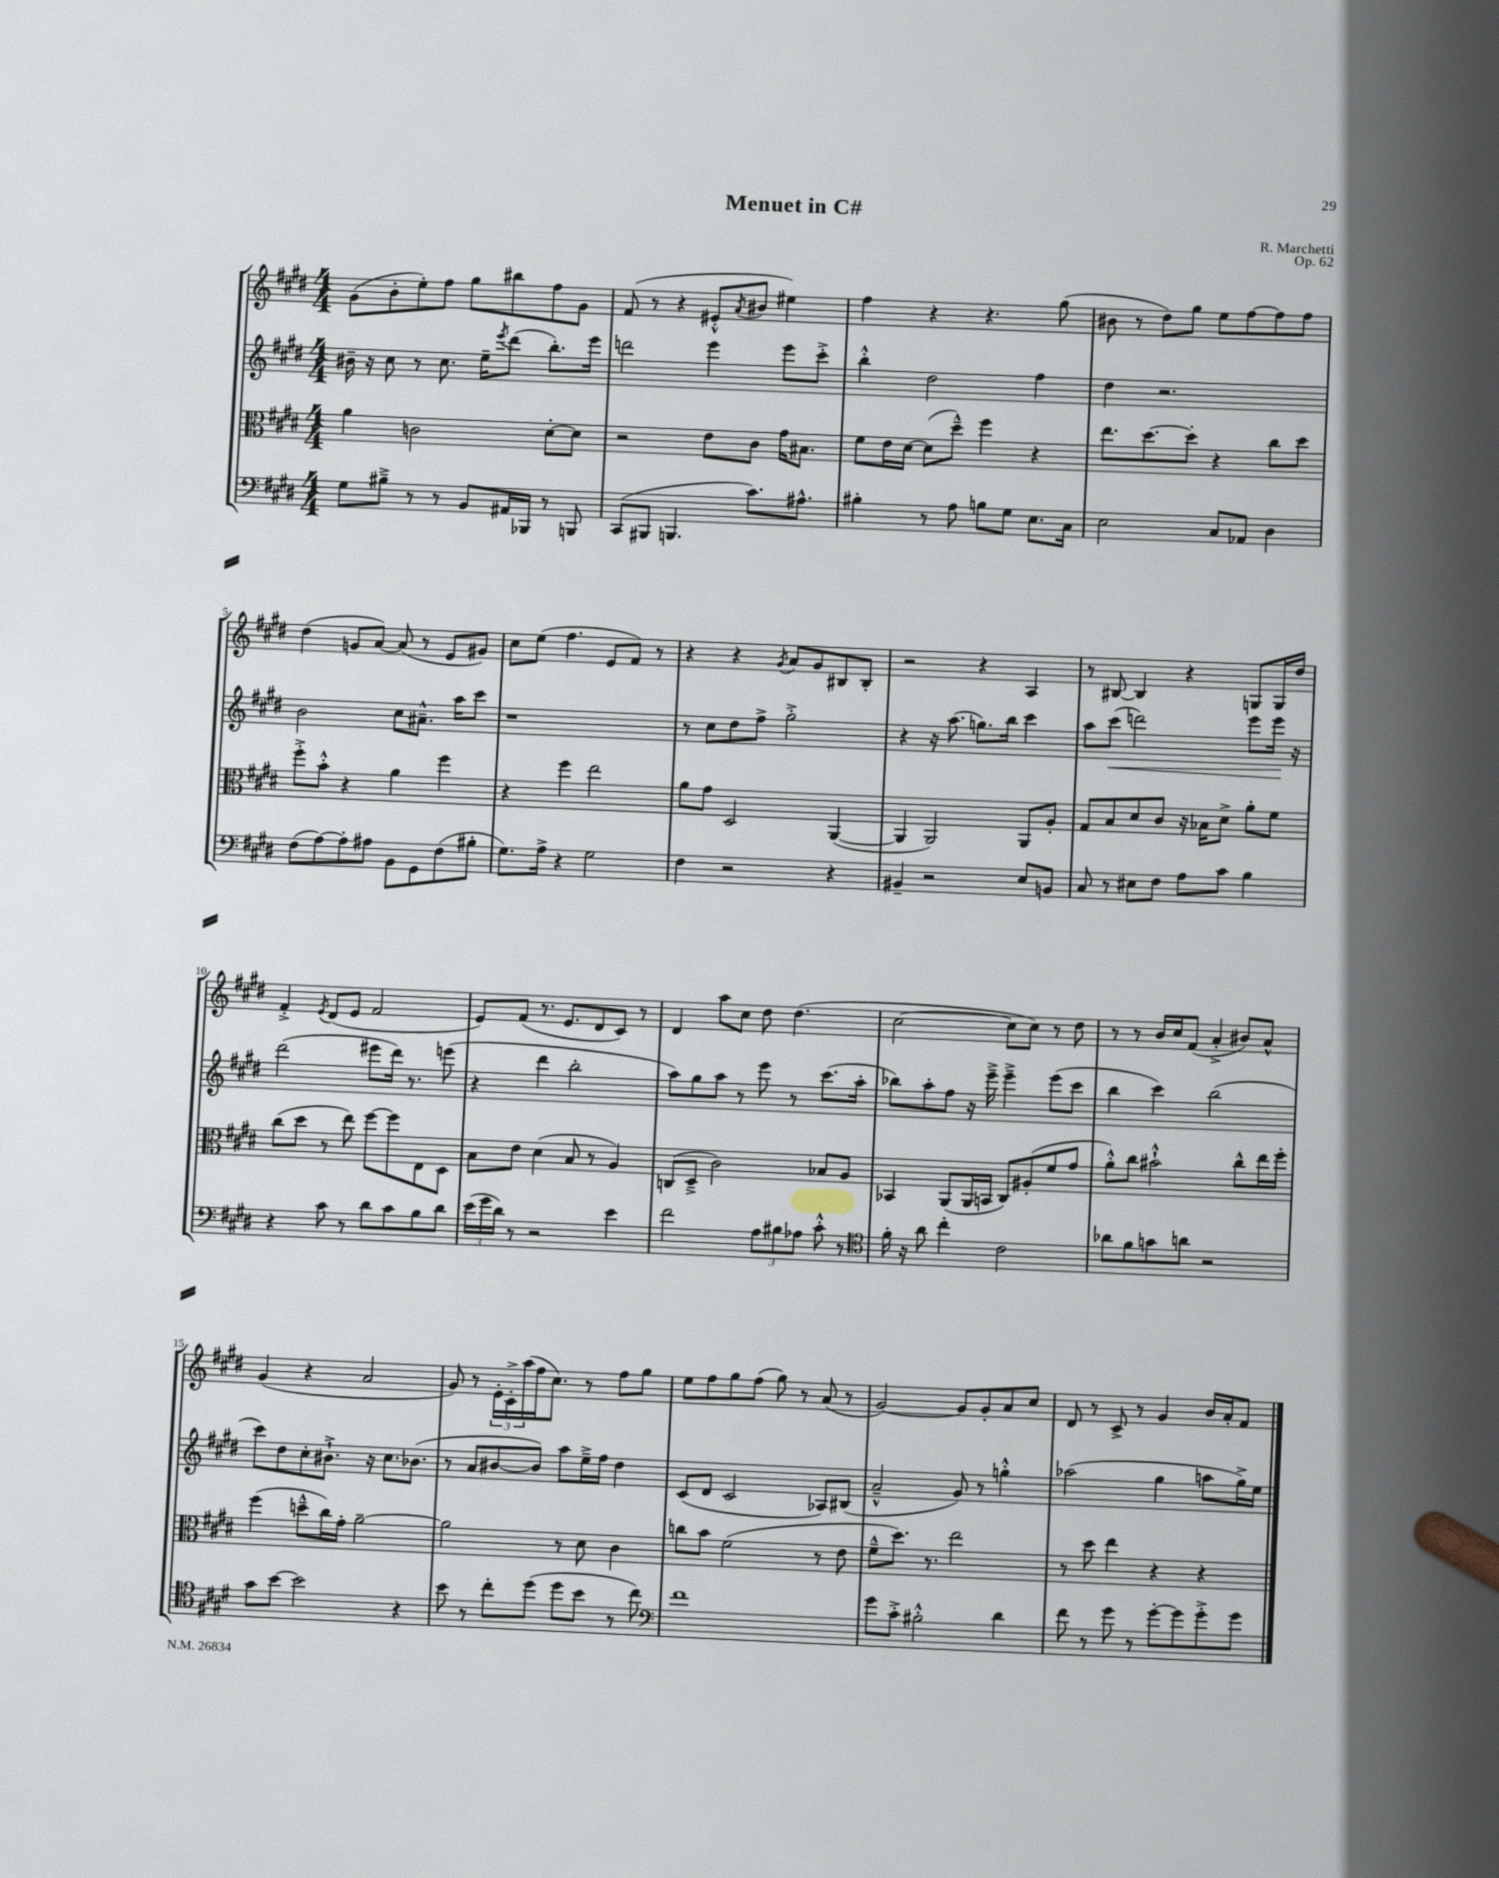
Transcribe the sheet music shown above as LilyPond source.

\header { title = "Menuet in C#" composer = "R. Marchetti" opus = "Op. 62" }
<<
\new StaffGroup <<
\new Staff = "s0" {
    \clef treble \key e \major \numericTimeSignature \time 4/4
    gis'8( b'8-. e''8-.) fis''8 gis''8 bis''8 fis''8 gis'8 |
    fis'8( r8 r4 eis'8-.-^ \acciaccatura { a'8 } bis'8 eis''4) |
    fis''4 r4 r4. gis''8( |
    bis'8 r8 dis''8) gis''8 e''8 fis''8~ fis''8 fis''8 |
    dis''4( g'8 a'8~) a'8( r8 e'8 gis'8) |
    cis''8 e''8( fis''4. e'8 fis'8) r8 |
    r4 r4 \acciaccatura { gis'8 } a'8 gis'8 bis8 bis8-. |
    r2 r4 a4 |
    r8 bis8~ bis4 r4 g8 g16 dis''16 |
    fis'4-.-> \acciaccatura { e'8 } dis'8( e'8 fis'2 |
    e'8) fis'8( r8. e'8. dis'8 cis'8) r8 |
    dis'4 a''8 cis''8 dis''8 dis''4.( |
    cis''2~ cis''8 cis''8) r8 dis''8 |
    r8 r8 b'16 cis''16 fis'8( a'4-.-> bis'8) a'8-^ |
    gis'4( r4 a'2 |
    gis'8) r8 \tuplet 3/2 { e'16-. cis'16-.-> a''16( } fis''16 cis''8.) r8 fis''8 gis''8 |
    e''8 fis''8 gis''8 fis''8( gis''8) r8 a'8( r8 |
    gis'2~) gis'8 gis'8-. a'8 cis''8 |
    dis'8 r8 cis'8-> r8 gis'4 b'16 a'16-. fis'8 \bar "|." |
}
\new Staff = "s1" {
    \clef treble \key e \major \numericTimeSignature \time 4/4
    bis'16-- r16 cis''8 r8 cis''8. e''16-- \acciaccatura { e'''8 } dis'''8( b''8.-.) e'''16 |
    d'''2 e'''4 e'''8 cis'''8-.-> |
    b''4-.-^ dis''2 fis''4 |
    dis''4 r2. |
    b'2 cis''8 ais'8.---^ a''16 cis'''8 |
    r1 |
    r8 cis''8 dis''8 fis''8-> gis''2-.-> |
    r4 r16 a''8.( g''8.) b''16 cis'''4 |
    a''8 cis'''8\<( d'''2) e'''8 e'''16\! r16 |
    dis'''2( eis'''8 dis'''16) r8. e'''8( |
    r4 dis'''4 b''2-. |
    a''8) gis''8 a''8 r8 e'''8 r8 cis'''8.( a''16-. |
    bes''8) a''8-. fis''8 r16 e'''16---> e'''4---> e'''8( cis'''8 |
    b''4 cis'''4) b''2( |
    cis'''8) dis''8 cis''8-. bis'8.-!-> r16 cis''8. bes'8.( |
    r8 a'8 bis'8~ bis'8) a''8 e''16---> fis''16 dis''4 |
    cis'8( dis'8 cis'2 aes8) bis8( |
    a'2---^ gis'8) r8 g''4-.-^ |
    aes''2( gis''4 a''8 gis''16->) e''16 \bar "|." |
}
\new Staff = "s2" {
    \clef alto \key e \major \numericTimeSignature \time 4/4
    a'4 c'2 dis'8~-. dis'8 |
    r2 e'8 cis'8 gis'16 bis8. |
    fis'8 e'16 dis'16~ dis'8( dis''8---^) fis''4 r4 |
    e''8. dis''8.~ dis''8-. r4 cis''8 dis''8 |
    fis''8-.-> b'8-.-^ r4 a'4 fis''4 |
    r4 fis''4 e''2 |
    a'8 gis'8 dis2 a,4~( |
    a,4 a,2) a,8 a8-. |
    gis8 b8 dis'8 cis'8 r16 bes16 dis'8-> a'8-. fis'8 |
    cis''8( dis''8 r8 e''8) fis''8~ fis''8 e8 dis8 |
    b8 e'8 dis'4( b8 r8 a4) |
    c8( dis8---> cis'2) bes8 a8 |
    bes,4 a,8( a,16 b,16 cis8) ais8-.( fis'8 gis'8 |
    a'8-.-^) cis''8 bis'2-!-^ cis''8-^ e''16 fis''16-. |
    fis''4( d''8---^ cis''16) gis'16-. a'2~-- |
    a'2 r8 dis'8 cis'4 |
    c''8 b'8 fis'2( r8 e'8 |
    fis'8---^ dis''8.) r8. e''2 |
    r8 dis''8 e''4 r4 r4 \bar "|." |
}
\new Staff = "s3" {
    \clef bass \key e \major \numericTimeSignature \time 4/4
    gis8 bis8---> r8 r8 b,8 ais,16 bes,,16 r8 b,,8 |
    cis,8( bis,,8 b,,4. cis'8.) ais8.-^ |
    bis4-. r8 a8 b8 gis8 e8. cis16 |
    e2 cis8 aes,8 dis4 |
    fis8( a8~) a8-. ais8 b,8 gis,8 fis8( bis8-. |
    gis8.) a16-> r4 gis2 |
    fis4 r2 r4 |
    bis,4-- r2 e8 b,8 |
    cis8 r8 eis8 fis8 a8 cis'8 b4 |
    r4 cis'8 r8 dis'8 cis'8 b8 dis'8 |
    \tuplet 3/2 { e'16( gis'16 dis'16) } r8 r2 e'4 |
    fis'2 \tuplet 3/2 { a8 bis8 aes8 } cis'8-.-^ r8 |
    \clef tenor fis'16-. r16 a'8 cis''4-. cis'2 |
    aes'8 fis'8 g'8 a'8 r2 |
    gis'8 b'8~ b'2 r4 |
    b'8 r8 cis''8-. dis''8( dis''8 b'8 r8 cis''8) |
    \clef bass fis'1 |
    gis'8 cis'8-.-> bis2-.-^ dis'4 |
    fis'8 r8 gis'8 r8 gis'8~-. gis'8 gis'8-.-> gis'8 \bar "|." |
}
>>
>>
